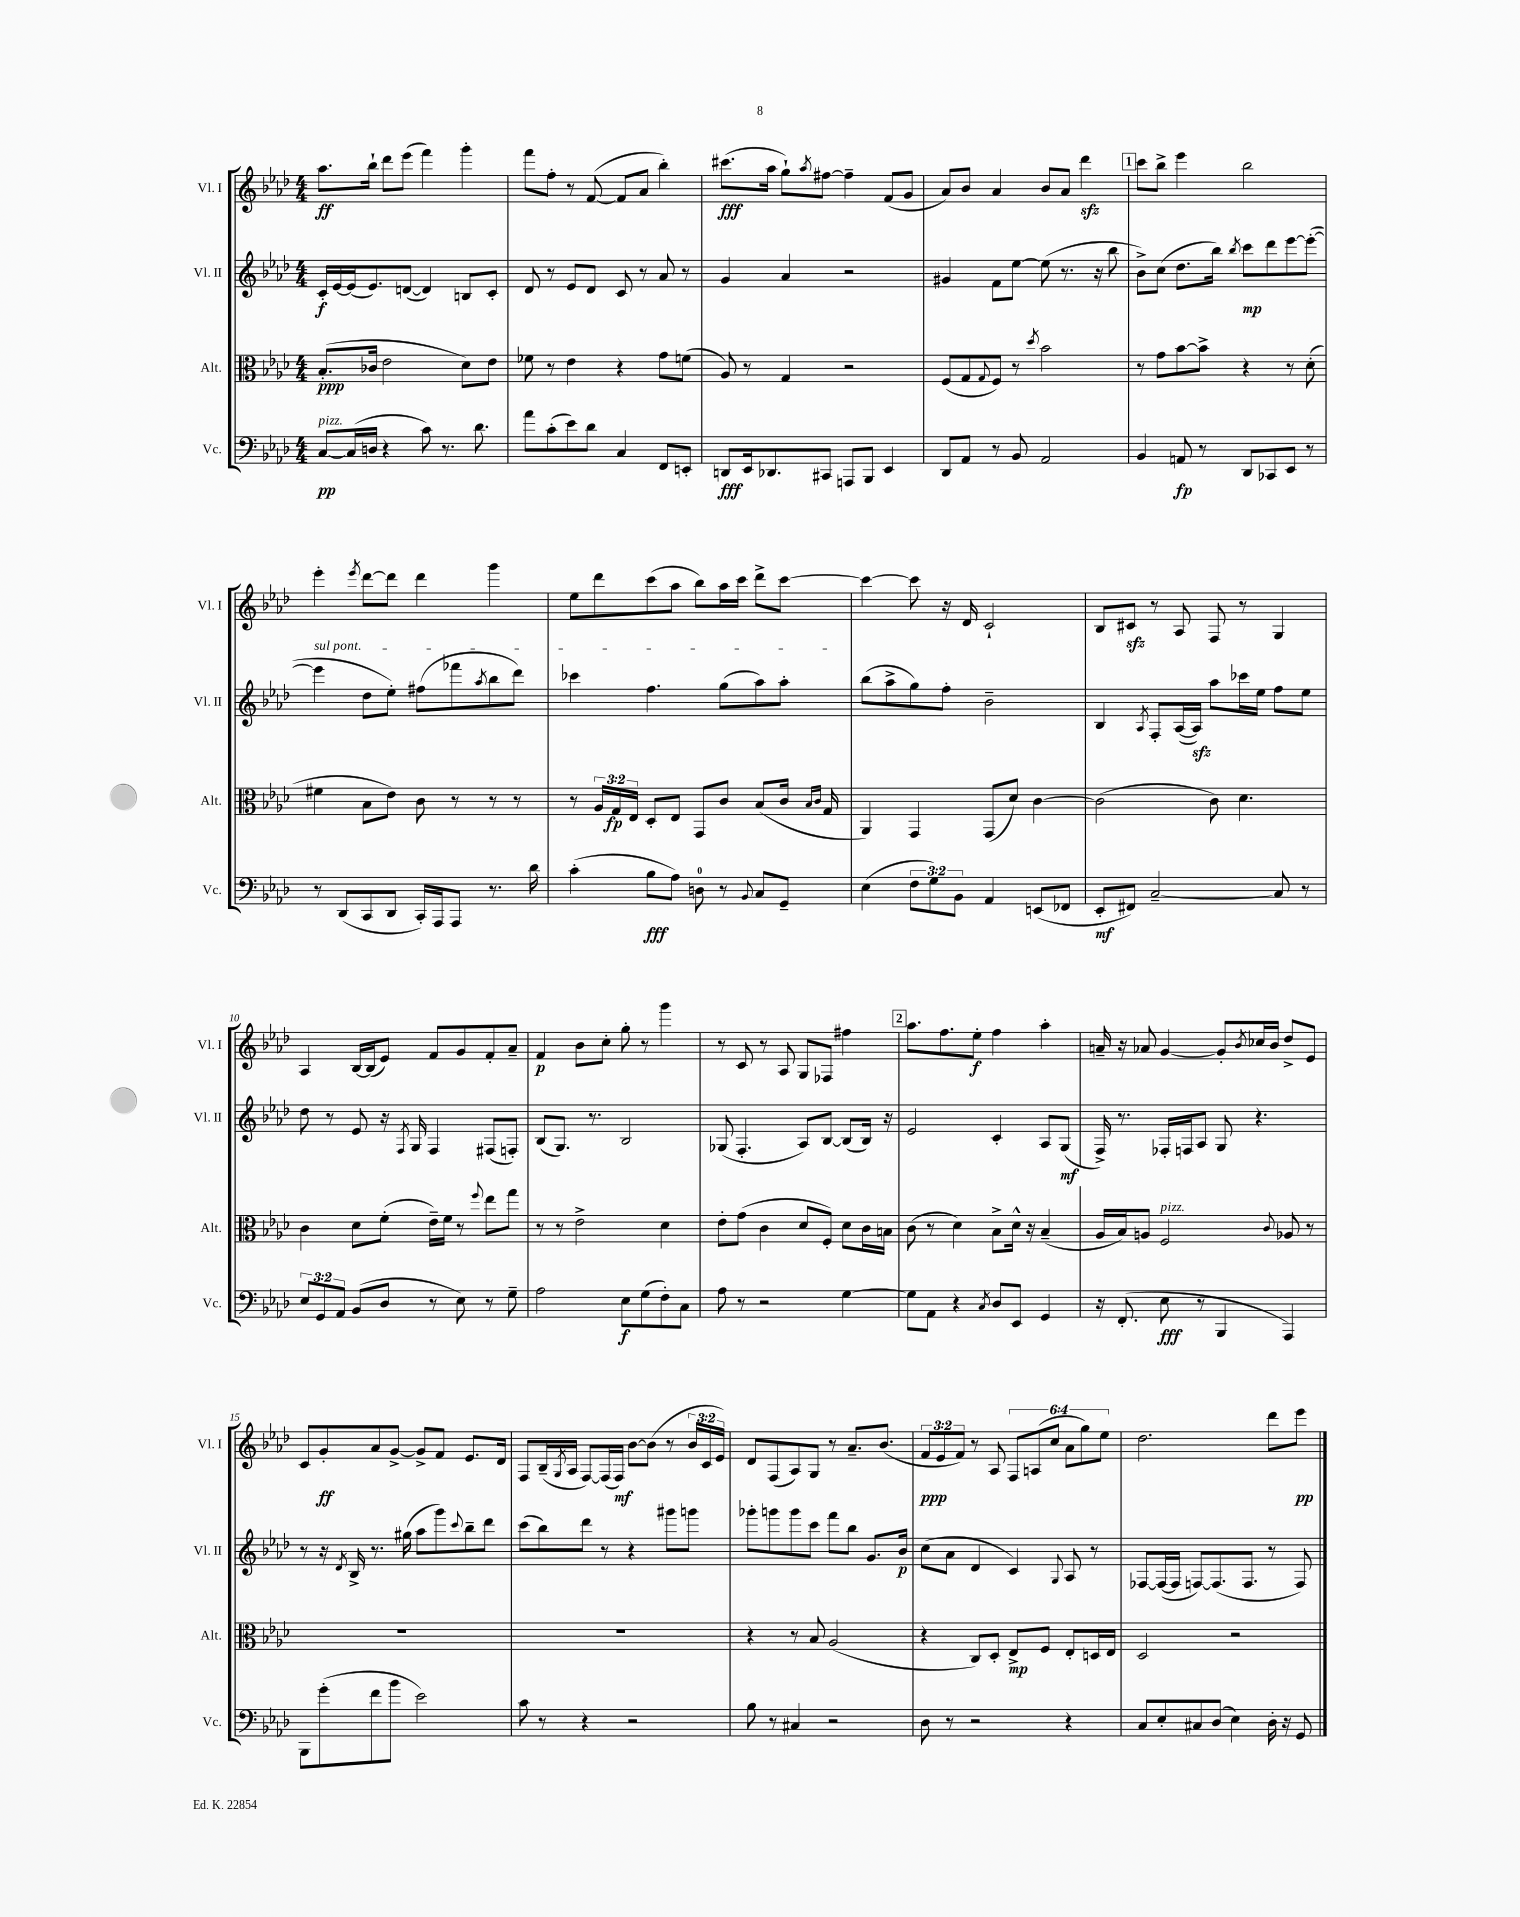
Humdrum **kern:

**kern	**dynam	**kern	**dynam	**kern	**dynam	**kern	**dynam
*part4	*part4	*part3	*part3	*part2	*part2	*part1	*part1
*staff4	*staff4	*staff3	*staff3	*staff2	*staff2	*staff1	*staff1
*I"Vc.	*	*I"Alt.	*	*I"Vl. II	*	*I"Vl. I	*
*I'Vc.	*	*I'Alt.	*	*I'Vl. II	*	*I'Vl. I	*
*clefF4	*	*clefC3	*	*clefG2	*	*clefG2	*
*k[b-e-a-d-]	*	*k[b-e-a-d-]	*	*k[b-e-a-d-]	*	*k[b-e-a-d-]	*
*M4/4	*	*M4/4	*	*M4/4	*	*M4/4	*
=1	=1	=1	=1	=1	=1	=1	=1
!LO:TX:a:i:t=pizz.	!	!	!	!	!	!	!
[8C/L	pp	(8.B-'/L	ppp	16c'/LL	f	8.aa-\L	ff
.	.	.	.	[16e-/	.	.	.
(16C/L]	.	.	.	(16e-/J]	.	.	.
16Dn/JJ	.	16c-X/Jk	.	8.e-/)	.	16bb-`\Jk	.
4r	.	2e-\	.	.	.	8ddd-\L	.
.	.	.	.	([8dn/J	.	(8eee-\J	.
8c\)	.	.	.	4d/])	.	4fff\)	.
8.r	.	.	.	.	.	.	.
.	.	8d-\L)	.	8Bn/L	.	4ggg'\	.
8.d-\	.	.	.	.	.	.	.
.	.	8e-\J	.	8c'/J	.	.	.
=2	=2	=2	=2	=2	=2	=2	=2
8a-\L	.	8f-X\	.	8d-/	.	8fff\L	.
(8c'\	.	8r	.	8r	.	8ff'\J	.
8e-\)	.	4e-\	.	8e-/L	.	8r	.
8d-\J	.	.	.	8d-/J	.	([8f/	.
4C/	.	4r	.	8c/	.	8f/L]	.
.	.	.	.	8r	.	8a-/J	.
8FF/L	.	8g\L	.	8a-/	.	4bb-'\)	.
8EEn'/J	.	(8fn\J	.	8r	.	.	.
=3	=3	=3	=3	=3	=3	=3	=3
8DDn/L	fff	8A-/)	.	4g/	.	(8.ccc#X\L	fff
16EE-/k	.	8r	.	.	.	.	.
8.DD-X/	.	.	.	.	.	16aa-\Jk	.
.	.	4G/	.	4a-/	.	8gg`\L)	.
.	.	.	.	.	.	8qaa-/	.
8CC#X/J	.	.	.	.	.	[8ff#X\J	.
8AAAn/L	.	2r	.	2r	.	4ff#~\]	.
8BBB-/J	.	.	.	.	.	.	.
4EE-/	.	.	.	.	.	(8f/L	.
.	.	.	.	.	.	8g/J	.
=4	=4	=4	=4	=4	=4	=4	=4
8DD-/L	.	(8F/L	.	4g#X/	.	8a-/L)	.
8AA-/J	.	8G/	.	.	.	8b-/J	.
.	.	8qqG/	.	.	.	.	.
8r	.	8F/J)	.	8f\L	.	4a-/	.
8BB-/	.	8r	.	[8ee-\J	.	.	.
.	.	8qdd-/	.	.	.	.	.
2AA-/	.	2b-\	.	(8ee-\]	.	8b-/L	.
.	.	.	.	8.r	.	8a-/J	.
.	.	.	.	.	.	4ddd-zz\	.
.	.	.	.	16r	.	.	.
.	.	.	.	8bb-\	.	.	.
!!LO:REH:place=s1:t=1
=5	=5	=5	=5	=5	=5	=5	=5
4BB-/	.	8r	.	8b-^\L)	.	8ccc\L	.
.	.	8g\L	.	(8cc\J	.	8bb-^\J	.
8AAn/	fp	[8b-\	.	8.dd-\L	.	4eee-\	.
8r	.	8b-^\J]	.	.	.	.	.
.	.	.	.	16bb-\Jk)	.	.	.
.	.	.	.	8qbb-/	.	.	.
8DD-/L	.	4r	.	8ccc\L	mp	2bb-\	.
8CC-X/	.	.	.	8ddd-\	.	.	.
8EE-/J	.	8r	.	[8eee-\	.	.	.
8r	.	(8d-'\	.	(8eee-'\J_	.	.	.
!!LO:LB:g=z
=6	=6	=6	=6	=6	=6	=6	=6
!	!	!	!	!LO:TX:a:i:t=sul pont.	!	!	!
8r	.	4f#X\	.	4eee-\]	.	4eee-'\	.
(8DD-/L	.	.	.	.	.	.	.
.	.	.	.	.	.	8qeee-/	.
8CC/	.	8B-\L	.	8dd-\L	.	[8ddd-\L	.
8DD-/J	.	8e-\J)	.	8ee-'\J)	.	8ddd-\J]	.
16CC'/LL)	.	8c\	.	(8ff#X\L	.	4ddd-\	.
16AAA-/J	.	.	.	.	.	.	.
8AAA-/J	.	8r	.	8fff-X\	.	.	.
.	.	.	.	8qaa-/	.	.	.
8.r	.	8r	.	8bb-\	.	4ggg\	.
.	.	8r	.	8ddd-\J)	.	.	.
16d-\	.	.	.	.	.	.	.
=7	=7	=7	=7	=7	=7	=7	=7
(4c'\	.	8r	.	4ccc-X\	.	8ee-\L	.
.	.	24A-/LL	.	.	.	8ddd-\	.
.	.	24G/	fp	.	.	.	.
.	.	24E-/JJ	.	.	.	.	.
8B-\L	fff	8D-'/L	.	4.ff\	.	(8ccc\	.
8A-\J)	.	8E-/J	.	.	.	8aa-\J	.
8Dn\	.	8GG/L	.	.	.	8bb-\L)	.
8r	.	8c/J	.	(8gg\L	.	16aa-\L	.
.	.	.	.	.	.	16ccc\JJ	.
8qqBB-/	.	.	.	.	.	.	.
8C/L	.	(8B-/L	.	8aa-\)	.	8ddd-^\L	.
8GG~/J	.	16c/Jk	.	8aa-'\J	.	[8ccc\J	.
.	.	16qqB-/LL	.	.	.	.	.
.	.	16qqc/JJ	.	.	.	.	.
.	.	16G/	.	.	.	.	.
=8	=8	=8	=8	=8	=8	=8	=8
(4E-\	.	4AA-/)	.	(8bb-\L	.	4ccc\_	.
.	.	.	.	8aa-^\	.	.	.
12F\L	.	4GG/	.	8gg\)	.	8ccc\]	.
12G\)	.	.	.	.	.	.	.
.	.	.	.	8ff'\J	.	16r	.
12BB-\J	.	.	.	.	.	.	.
.	.	.	.	.	.	16d-/	.
4AA-/	.	(8GG/L	.	2b-~\	.	2c`/	.
.	.	8d-/J)	.	.	.	.	.
(8EEn/L	.	[4c\	.	.	.	.	.
8FF-X/J	.	.	.	.	.	.	.
=9	=9	=9	=9	=9	=9	=9	=9
8EE-'/L	mf	(2c\]	.	4B-/	.	8B-/L	.
8FF#X/J)	.	.	.	.	.	8c#Xzz/J	.
.	.	.	.	8qA-/	.	.	.
[2C~/	.	.	.	8F'/L	.	8r	.
.	.	.	.	([16A-/L	.	8A-/	.
.	.	.	.	16A-zz/JJ])	.	.	.
.	.	8c\)	.	8aa-\L	.	8F/	.
.	.	4.d-\	.	16ccc-X\L	.	8r	.
.	.	.	.	16ee-\JJ	.	.	.
8C/]	.	.	.	8ff\L	.	4G/	.
8r	.	.	.	8ee-\J	.	.	.
!!LO:LB:g=z
=10	=10	=10	=10	=10	=10	=10	=10
12E-/L	.	4c\	.	8dd-\	.	4A-/	.
12GG/	.	.	.	.	.	.	.
.	.	.	.	8r	.	.	.
12AA-/J	.	.	.	.	.	.	.
(8BB-/L	.	8d-\L	.	8e-/	.	[16B-/LL	.
.	.	.	.	.	.	(16B-/J]	.
8D-/J	.	(8f'\J	.	16r	.	8e-/J)	.
.	.	.	.	8qF/	.	.	.
.	.	.	.	16G/	.	.	.
8r	.	16e-~\LL)	.	4F/	.	8f/L	.
.	.	16f\JJ	.	.	.	.	.
8E-\)	.	8r	.	.	.	8g/	.
.	.	8qqff/	.	.	.	.	.
8r	.	8ee-\L	.	(8F#X/L	.	8f'/	.
8G~\	.	8gg\J	.	8Fn'/J)	.	8a-~/J	.
=11	=11	=11	=11	=11	=11	=11	=11
2A-\	.	8r	.	(8B-/L	.	4f/	p
.	.	8r	.	8.G/J)	.	.	.
.	.	2e-^\	.	.	.	8b-\L	.
.	.	.	.	8.r	.	.	.
.	.	.	.	.	.	8cc'\J	.
8E-\L	f	.	.	2B-/	.	8gg'\	.
(8G\	.	.	.	.	.	8r	.
8F'\)	.	4d-\	.	.	.	4ggg\	.
8C\J	.	.	.	.	.	.	.
=12	=12	=12	=12	=12	=12	=12	=12
8A-\	.	8e-'\L	.	(8G-X/	.	8r	.
8r	.	(8g\J	.	4.F'/	.	8c/	.
2r	.	4c\	.	.	.	8r	.
.	.	.	.	.	.	8A-/	.
.	.	8d-/L	.	8A-/L)	.	8G/L	.
.	.	8F'/J)	.	[8B-/J	.	8F-X/J	.
[4G\	.	8d-\L	.	(8B-/L]	.	4ff#X\	.
.	.	16c\L	.	16B-/Jk)	.	.	.
.	.	16Bn\JJ	.	16r	.	.	.
!!LO:REH:place=s1:t=2
=13	=13	=13	=13	=13	=13	=13	=13
8G\L]	.	(8c\	.	2e-/	.	8.aa-\L	.
8AA-\J	.	8r	.	.	.	.	.
.	.	.	.	.	.	8.ff\	.
4r	.	4d-\)	.	.	.	.	.
.	.	.	.	.	.	8ee-'\J	f
8qC/	.	.	.	.	.	.	.
8D-/L	.	8B-^\L	.	4c'/	.	4ff\	.
8EE-/J	.	16d-^^\Jk	.	.	.	.	.
.	.	16r	.	.	.	.	.
4GG/	.	(4B-~/	.	8A-/L	.	4aa-'\	.
.	.	.	.	(8G/J	mf	.	.
=14	=14	=14	=14	=14	=14	=14	=14
16r	.	16A-/LL	.	16F^/)	.	16an~/	.
(8.FF'/	.	16B-/J)	.	8.r	.	16r	.
.	.	8An/J	.	.	.	8a-X/	.
!	!	!LO:TX:a:i:t=pizz.	!	!	!	!	!
8E-\	fff	2F/	.	16F-X'/LL	.	[4g/	.
.	.	.	.	16Fn/J	.	.	.
8r	.	.	.	8A-/J	.	.	.
4BBB-/	.	.	.	8G/	.	8g'/L]	.
.	.	.	.	.	.	8qb-/	.
.	.	.	.	4.r	.	16cc-X/L	.
.	.	.	.	.	.	16b-/JJ	.
.	.	8qqc/	.	.	.	.	.
4AAA-/)	.	8A-X/	.	.	.	8dd-^/L	.
.	.	8r	.	.	.	8e-/J	.
!!LO:LB:g=z
=15	=15	=15	=15	=15	=15	=15	=15
8BBB-\L	.	1r	.	8r	.	8c/L	.
(8g'\	.	.	.	16r	.	8g'/	ff
.	.	.	.	8qd-/	.	.	.
.	.	.	.	16B-^/	.	.	.
8f\	.	.	.	8.r	.	8a-/	.
8b-\J	.	.	.	.	.	[8g^/J	.
.	.	.	.	(16gg#X\	.	.	.
2e-\)	.	.	.	8aa-\L	.	8g^/L]	.
.	.	.	.	8ggg\)	.	8f/J	.
.	.	.	.	8qqccc/	.	.	.
.	.	.	.	8bb-~\	.	8.e-/L	.
.	.	.	.	8ddd-\J	.	.	.
.	.	.	.	.	.	16d-/Jk	.
=16	=16	=16	=16	=16	=16	=16	=16
8c\	.	1r	.	(8ccc\L	.	8F/L	.
8r	.	.	.	8bb-\)	.	(16B-~/L	.
.	.	.	.	.	.	8qG/	.
.	.	.	.	.	.	16A-/JJ	.
4r	.	.	.	8ddd-\J	.	[8F/L)	.
.	.	.	.	8r	.	(16F/L]	.
.	.	.	.	.	.	16F/JJ)	mf
2r	.	.	.	4r	.	[8b-\L	.
.	.	.	.	.	.	(8b-\J]	.
.	.	.	.	8ggg#X\L	.	8r	.
.	.	.	.	8gggn\J	.	24b-/LL	.
.	.	.	.	.	.	24c/	.
.	.	.	.	.	.	24e-/JJ)	.
=17	=17	=17	=17	=17	=17	=17	=17
8B-\	.	4r	.	8ggg-X'\L	.	8d-/L	.
8r	.	.	.	8gggn\	.	(8F/	.
4C#X/	.	8r	.	8ggg\	.	8A-/)	.
.	.	8B-/	.	8ccc\J	.	8G/J	.
2r	.	(2A-/	.	8fff\L	.	8r	.
.	.	.	.	8bb-\J	.	8.a-~/L	.
.	.	.	.	8.g/L	.	.	.
.	.	.	.	.	.	(8.b-/J	.
.	.	.	.	16b-/Jk	p	.	.
=18	=18	=18	=18	=18	=18	=18	=18
8D-\	.	4r	.	(8cc\L	.	12f/L	ppp
.	.	.	.	.	.	12e-/	.
8r	.	.	.	8a-\J	.	.	.
.	.	.	.	.	.	12f/J)	.
2r	.	8C/L)	.	4d-/	.	8r	.
.	.	8D-'/J	.	.	.	8A-/	.
.	.	8E-^/L	mp	4c/)	.	12F/L	.
.	.	.	.	.	.	(12An/	.
.	.	8F/J	.	.	.	.	.
.	.	.	.	.	.	12cc/J	.
.	.	.	.	8qqG/	.	.	.
4r	.	8E-'/L	.	8A-/	.	12a-\L	.
.	.	.	.	.	.	12gg\)	.
.	.	16Dn/L	.	8r	.	.	.
.	.	.	.	.	.	12ee-\J	.
.	.	16E-/JJ	.	.	.	.	.
=19	=19	=19	=19	=19	=19	=19	=19
8C/L	.	2D-/	.	[8F-X/L	.	2.dd-\	.
8E-'/	.	.	.	(16F-/L_	.	.	.
.	.	.	.	16F-/JJ]	.	.	.
8C#X/	.	.	.	[8Fn/L)	.	.	.
(8D-/J	.	.	.	(8.F/]	.	.	.
4E-\)	.	2r	.	.	.	.	.
.	.	.	.	8.F/J	.	.	.
16D-'\	.	.	.	8r	.	8ddd-\L	.
16r	.	.	.	.	.	.	.
8GG/	.	.	.	8F/)	.	8eee-\J	pp
==	==	==	==	==	==	==	==
*-	*-	*-	*-	*-	*-	*-	*-
